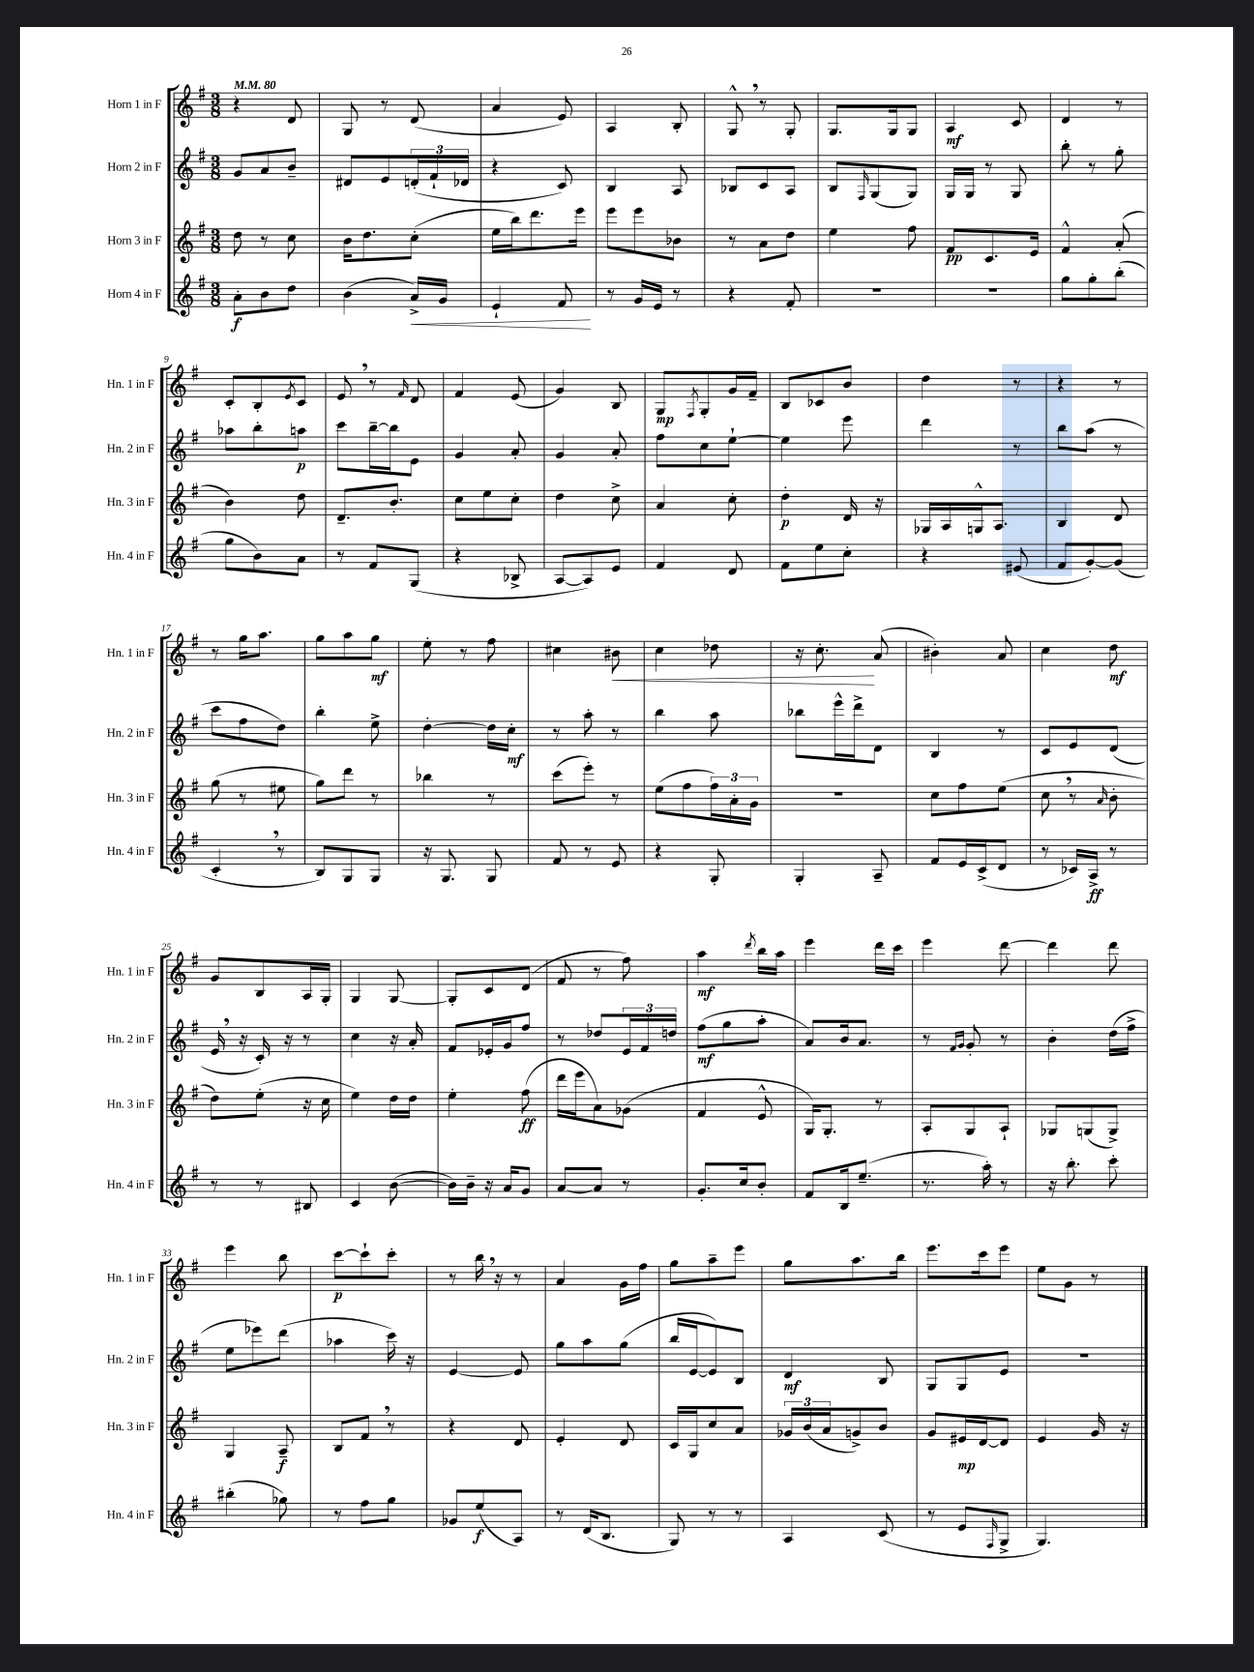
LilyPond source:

<<
\new StaffGroup <<
\new Staff = "s0" \with { instrumentName = "Horn 1 in F" shortInstrumentName = "Hn. 1 in F" } {
    \clef treble \key g \major \numericTimeSignature \time 3/8 \tempo 4 = 80
    r4 d'8 |
    g8 r8 d'8( |
    a'4 e'8) |
    a4 b8-. |
    g8-^ \breathe r8 g8-. |
    g8. g16 g8 |
    a4\mf c'8 |
    d'4 r8 |
    c'8-. b8-. \acciaccatura { e'8 } c'8 |
    e'8 \breathe r8 \grace { fis'16 } d'8 |
    fis'4 e'8( |
    g'4) b8 |
    g8\mp \acciaccatura { fis8 } g8-. g'16 fis'16-- |
    b8 ces'8 b'8 |
    d''4 r8 |
    r4 r8 |
    r8 g''16 a''8. |
    g''8 a''8 g''8\mf |
    e''8-. r8 fis''8 |
    cis''4 bis'8\< |
    c''4 des''8 |
    r16 c''8.-.\! a'8( |
    bis'4-.) a'8 |
    c''4 d''8\mf |
    g'8 b8 a16 g16-. |
    g4 g8~ |
    g8-. c'8 d'8( |
    fis'8 r8 fis''8) |
    a''4\mf \acciaccatura { d'''8 } b''16 a''16 |
    e'''4 d'''16 c'''16 |
    e'''4 d'''8~ |
    d'''4 d'''8 |
    e'''4 b''8 |
    c'''8~\p c'''8-! c'''8-. |
    r8 b''16 \breathe r16 r8 |
    a'4 g'16 fis''16 |
    g''8 a''8-- e'''8 |
    g''8 a''8. b''16 |
    e'''8. c'''16 e'''8 |
    e''8 g'8 r8 \bar "|." |
}
\new Staff = "s1" \with { instrumentName = "Horn 2 in F" shortInstrumentName = "Hn. 2 in F" } {
    \clef treble \key g \major \numericTimeSignature \time 3/8
    g'8 a'8 b'8-- |
    dis'8 e'8 \tuplet 3/2 { d'16-.( fis'16-! des'16 } |
    r4 c'8) |
    b4 a8 |
    bes8 c'8 a8 |
    b8 \grace { fis16 } g8( g8) |
    g16 g16 r8 g8 |
    b''8-. r8 g''8-. |
    aes''8 b''8-. a''8\p |
    c'''8 b''16~-- b''16 e'8 |
    g'4 a'8-. |
    g'4 a'8-. |
    fis''8 c''8 e''8~-! |
    e''4 e'''8 |
    d'''4 r8 |
    b''8 a''8( r8 |
    c'''8 fis''8 d''8) |
    b''4-. e''8-> |
    d''4~-. d''16 c''16-.\mf |
    r8 a''8-. r8 |
    b''4 a''8 |
    bes''8 e'''16-^ d'''16-> d'8 |
    b4 r8 |
    c'8 e'8 d'8( |
    e'16 \breathe r16 c'16-.) r16 r8 |
    c''4 r16 a'16-. |
    fis'8 ees'16-. g'16 fis''8 |
    r8 des''8 \tuplet 3/2 { e'16 fis'16 d''16 } |
    fis''8\mf( g''8 a''8-. |
    a'8) b'16 a'8. |
    r8 \grace { fis'16 g'16 } g'8-. r8 |
    b'4-. d''16( fis''16-> |
    e''8 ees'''8) d'''8( |
    aes''4 c'''16) r16 |
    e'4~ e'8 |
    g''8 a''8 g''8( |
    b''16 e'16~ e'8) b8 |
    d'4\mf b8 |
    g8 g8 e'8 |
    R4. \bar "|." |
}
\new Staff = "s2" \with { instrumentName = "Horn 3 in F" shortInstrumentName = "Hn. 3 in F" } {
    \clef treble \key g \major \numericTimeSignature \time 3/8
    d''8 r8 c''8 |
    b'16 d''8. c''8-.( |
    e''16 b''16) d'''8. e'''16 |
    e'''8 e'''8 bes'8 |
    r8 a'8 d''8 |
    e''4 fis''8 |
    fis'8\pp c'8. e'16 |
    fis'4-^ a'8-.( |
    b'4) d''8 |
    d'8.-- b'8.-. |
    c''8 e''8 c''8-. |
    d''4 c''8-> |
    a'4 c''8-. |
    d''4-.\p d'16 r16 |
    ges16 a16 g16-^ a8. |
    b4 d'8 |
    g''8( r8 eis''8 |
    g''8) d'''8 r8 |
    bes''4 r8 |
    c'''8( e'''8-.) r8 |
    e''8( fis''8 \tuplet 3/2 { fis''16) a'16-. g'16 } |
    R4. |
    c''8 fis''8 e''8( |
    c''8 \breathe r8 \grace { a'16 } b'8-. |
    d''8) e''8-.( r16 c''16 |
    e''4) d''16 d''16 |
    e''4-. fis''8\ff( |
    d'''16 e'''16 a'8) ges'8( |
    fis'4 e'8-^ |
    g16) g8.-. r8 |
    a8-. g8 a8-! |
    ges8 g8( g8->) |
    g4 a8--\f |
    b8 fis'8 \breathe r8 |
    r4 d'8 |
    e'4-. d'8 |
    c'16 g16 c''8 a'8 |
    \tuplet 3/2 { ges'16 b'16( a'16 } g'8->) b'8 |
    g'8 eis'16\mp d'16~ d'8 |
    e'4 g'16 r16 \bar "|." |
}
\new Staff = "s3" \with { instrumentName = "Horn 4 in F" shortInstrumentName = "Hn. 4 in F" } {
    \clef treble \key g \major \numericTimeSignature \time 3/8
    a'8-.\f b'8 d''8 |
    b'4( a'16->\<) g'16 |
    e'4-! fis'8\! |
    r8 g'16 e'16 r8 |
    r4 fis'8-. |
    R4. |
    R4. |
    g''8 g''8-. b''8-.( |
    g''8 b'8) a'8 |
    r8 fis'8 g8( |
    r4 bes8-> |
    a8~ a8) e'8 |
    fis'4 d'8 |
    fis'8 e''8 c''8-. |
    r4 eis'8( |
    fis'8 g'8~-.) g'8( |
    c'4-. \breathe r8 |
    b8) g8 g8 |
    r16 g8. g8 |
    fis'8 r8 e'8 |
    r4 g8-. |
    g4-. a8-- |
    fis'8 e'16 c'16->( d'8 |
    r8 ces'16) a16->\ff r8 |
    r8 r8 bis8 |
    c'4 b'8~( |
    b'16) b'16-- r16 a'16 g'8 |
    a'8~ a'8 r8 |
    g'8.-. c''16 b'8-. |
    fis'8 b16 e''8.--( |
    r8. a''16-.) r8 |
    r16 b''8.-. c'''8-. |
    bis''4-.( ges''8) |
    r8 fis''8 g''8 |
    ges'8 e''8\f( a8) |
    r8 d'16( b8. |
    g8) r8 r8 |
    a4 c'8( |
    r8 e'8 \grace { fis16 } g8-> |
    g4.) \bar "|." |
}
>>
>>
